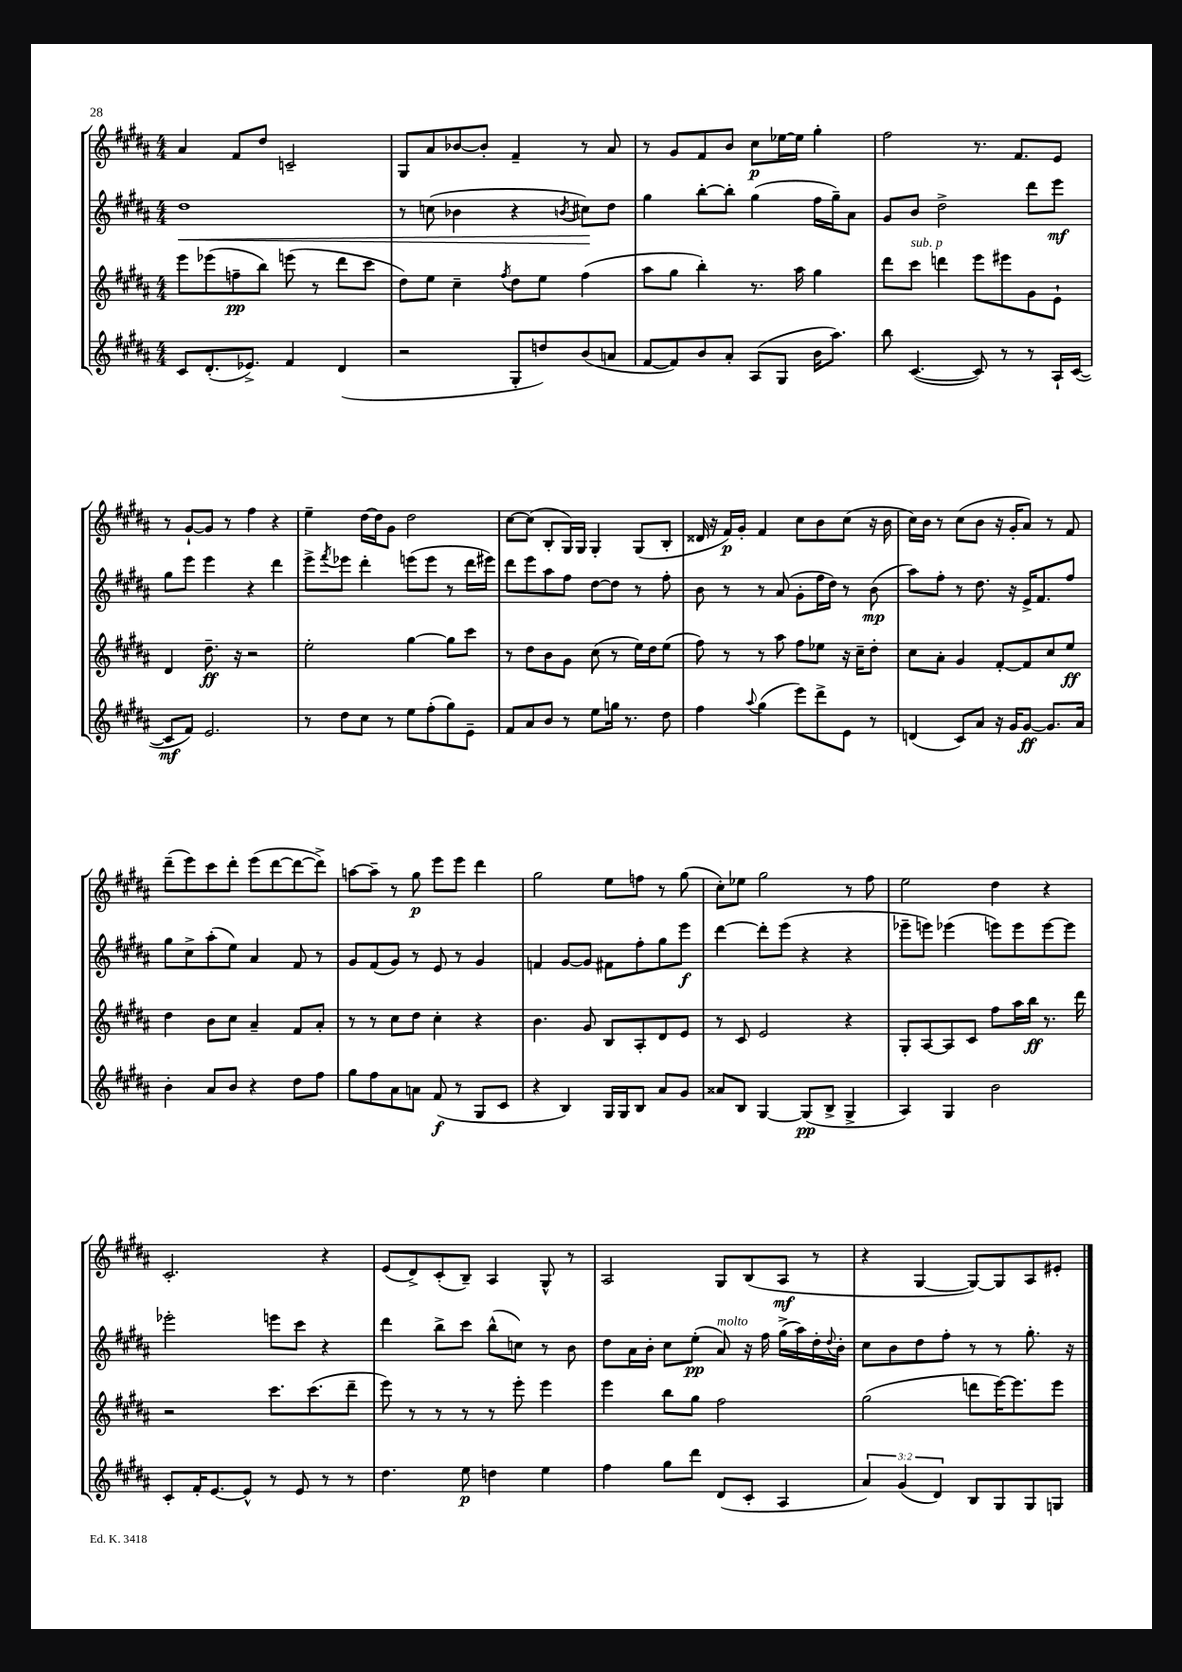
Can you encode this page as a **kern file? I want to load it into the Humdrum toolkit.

**kern	**kern	**kern	**kern
*staff4	*staff3	*staff2	*staff1
*clefG2	*clefG2	*clefG2	*clefG2
*k[f#c#g#d#a#]	*k[f#c#g#d#a#]	*k[f#c#g#d#a#]	*k[f#c#g#d#a#]
*M4/4	*M4/4	*M4/4	*M4/4
8c#/L	8eee\L	1dd#	4a#/
(8.d#'/	(8eee-\	.	.
.	8ff~\	.	8f#/L
8.e-^/J)	.	.	.
.	8bb\J)	.	8dd#/J
4f#/	(8eee\	.	2c~/
.	8r	.	.
(4d#/	8ddd#\L	.	.
.	8ccc#\J	.	.
=	=	=	=
2r	8dd#\L)	8r	8G#/L
.	8ee\J	(8cc\	8a#/
.	4cc#~\	4b-\	[8b-/
.	.	.	8b-'/]J
.	8qff#/	.	.
8G#'/L	8dd#\L	4r	4f#~/
8dd/)	8ee\J	.	.
.	.	8qb/	.
(8b/	(4ff#\	8cc#\L)	8r
8a/J	.	8dd#\J	8a#/
=	=	=	=
[8f#/L	8aa#\L	4gg#\	8r
8f#/])	8gg#\J	.	8g#/L
8b/	4bb'\)	[8bb'\L	8f#/
8a#'/J	.	8bb'\]J	8b/J
(8A#/L	8.r	(4gg#\	8cc#\L
8G#/J	.	.	[16ee-\L
.	16aa#\	.	16ee-\]JJ
16b\LK	4gg#\	16ff#\LL	4gg#'\
8.aa#\J)	.	16gg#~\J)	.
.	.	8a#\J	.
=	=	=	=
8bb\	8ddd#\L	8g#/L	2ff#\
([4.c#/	8ccc#\J	8b/J	.
.	4ddd\	2dd#^\	.
8c#/])	8eee\L	.	8.r
8r	8eee#\	.	.
.	.	.	8.f#/L
8r	8g#\	8ddd#\L	.
16A#`/LL	8e`\J	8eee\J	8e/J
([16c#/JJ	.	.	.
=	=	=	=
8c#/]L	4d#/	8gg#\L	8r
8f#/J)	.	8eee\J	[8g#`/L
2.e/	8.dd#~\	4eee\	8g#/]J
.	.	.	8r
.	16r	.	.
.	2r	4r	4ff#\
.	.	4ddd#\	4r
=	=	=	=
8r	2ee'\	8eee^\L	4ee~\
.	.	8qfff#/	.
8dd#\L	.	8eee-\J	.
8cc#\J	.	4ddd#'\	[16dd#\LL
.	.	.	16dd#\]J
8r	.	.	8g#\J
8ee\L	[4gg#\	(8eee\L	2dd#\
(8ff#'\	.	8eee\J	.
8gg#\)	8gg#\]L	8r	.
8e~\J	8ccc#\J	16ddd#\LL	.
.	.	16eee#\JJ)	.
=	=	=	=
8f#/L	8r	8ddd#\L	[8cc#\L
8a#/	8dd#\L	8eee\	(8cc#\]J
8b/J	8b\	8aa#\	8B'/L
8r	8g#\J	8ff#\J	16G#/L)
.	.	.	16G#/JJ
8ee\L	(8cc#\	[8dd#\L	4G#'/
16gg\Jk	8r	8dd#\]J	.
8.r	.	.	.
.	16ee\LL)	8r	(8G#/L
.	16dd#\J	.	.
8dd#\	(8ee\J	8ff#'\	8B'/J
=	=	=	=
4ff#\	8ff#\)	8b\	16d##/
.	.	.	16r
.	8r	8r	16f#/LL)
.	.	.	16g#'/JJ
8qqaa#/	.	.	.
(4gg#\	8r	8r	4f#/
.	8aa#\	(8a#/	.
8eee\L)	8ff#\L	8g#'\L	8cc#\L
8ddd#^\	8ee-\J	16ff#\L	8b\
.	.	16dd#\JJ)	.
8e\J	16r	8r	(8cc#\J
.	16cc#~\LK	.	.
8r	8dd#'\J	(8b\	16r
.	.	.	16b\
=	=	=	=
(4d/	8cc#\L	8aa#\L)	16cc#\LL)
.	.	.	16b\JJ
.	8a#'\J	8ff#'\J	8r
8c#/L)	4g#/	8r	(8cc#\L
8a#/J	.	8.dd#\	8b\J
16r	[8f#'/L	.	16r
16g#/LK	.	16r	16g#'/LK
[8g#/J	8f#/]	16e^/LK	8a#/J)
.	.	8.f#/	.
8.g#/]L	8cc#/	.	8r
.	8ee/J	8ff#/J	8f#/
16a#/Jk	.	.	.
=	=	=	=
4b'\	4dd#\	8gg#\L	(8ddd#~\L
.	.	8cc#^\	8eee\)
8a#/L	8b\L	(8aa#'\	8ccc#\
8b/J	8cc#\J	8ee\J)	8ddd#'\J
4r	4a#~/	4a#/	(8eee\L
.	.	.	[8ddd#\
8dd#\L	8f#/L	8f#/	8ddd#\_
8ff#\J	8a#'/J	8r	8ddd#^\]J)
=	=	=	=
8gg#\L	8r	8g#/L	[8aa\L
8ff#\	8r	(8f#/	8aa~\]J
8a#\	8cc#\L	8g#/J)	8r
8a\J	8dd#\J	8r	8gg#\
(8f#/	4cc#'\	8e/	8eee\L
8r	.	8r	8eee\J
8G#/L	4r	4g#/	4ddd#\
8c#/J	.	.	.
=	=	=	=
4r	4.b\	4f/	2gg#\
4B/)	.	[8g#/L	.
.	8g#/	8g#/]J	.
16G#/LL	8B/L	8f#\L	8ee\L
16G#/J	.	.	.
8B/J	8A#'/	8ff#'\	8ff\J
8a#/L	8d#/	8gg#\	8r
8g#/J	8e/J	8eee\J	(8gg#\
=	=	=	=
8a##/L	8r	[4ddd#\	8cc#'\L)
8B/J	8c#/	.	8ee-\J
[4G#/	2e/	8ddd#'\]L	2gg#\
.	.	(8eee\J	.
(8G#/]L	.	4r	.
8B^/J	.	.	.
4G#^/	4r	4r	8r
.	.	.	8ff#\
=	=	=	=
4A#/)	8G#'/L	8eee-~\L	2ee\
.	[8A#/	8eee\J)	.
4G#/	8A#/]	(4eee-\	.
.	8c#/J	.	.
2b\	8ff#\L	8eee\L)	4dd#\
.	16aa#\L	8eee\	.
.	16bb\JJ	.	.
.	8.r	[8eee\	4r
.	.	8eee\]J	.
.	16ddd#\	.	.
=	=	=	=
8c#'/L	2r	2eee-'\	2.c#'/
16f#'/K	.	.	.
[8.e/	.	.	.
8e^^/]J	.	.	.
8r	8.ccc#\L	8eee\L	.
8e/	.	8ccc#\J	.
.	(8.ccc#\	.	.
8r	.	4r	4r
8r	8ddd#~\J	.	.
=	=	=	=
4.dd#\	8eee\)	4ddd#\	(8e/L
.	8r	.	8d#^/)
.	8r	8bb^\L	(8c#'/
8ee\	8r	8ccc#\J	8B~/J)
4dd\	8r	(8bb^^\L	4A#/
.	8eee'\	8cc\J)	.
4ee\	4eee\	8r	8G#^^/
.	.	8b\	8r
=	=	=	=
4ff#\	4eee\	8dd#\L	2A#/
.	.	16a#\L	.
.	.	16b'\JJ	.
8gg#\L	8bb\L	8cc#\L	.
8ddd#\J	8gg#\J	(8ee'\J	.
(8d#/L	2ff#\	8a#/)	8G#/L
8c#'/J	.	16r	(8B/
.	.	16ff#\	.
4A#/	.	(16gg#^\LL	8A#/J
.	.	16aa#\)	.
.	.	16dd#'\	8r
.	.	8qqdd#/	.
.	.	16b'\JJ	.
=	=	=	=
6a#/)	(2gg#\	8cc#\L	4r
.	.	8b\	.
(6g#/	.	.	.
.	.	8dd#\	[4G#/
6d#/)	.	.	.
.	.	8ff#'\J	.
8B/L	8ddd\L	8r	8G#/_L)
8G#/	[16eee\K)	8r	8G#/]
.	8.eee\]	.	.
8G#/	.	8.gg#'\	8A#/
8G/J	8eee\J	.	8e#'/J
.	.	16r	.
==	==	==	==
*-	*-	*-	*-
